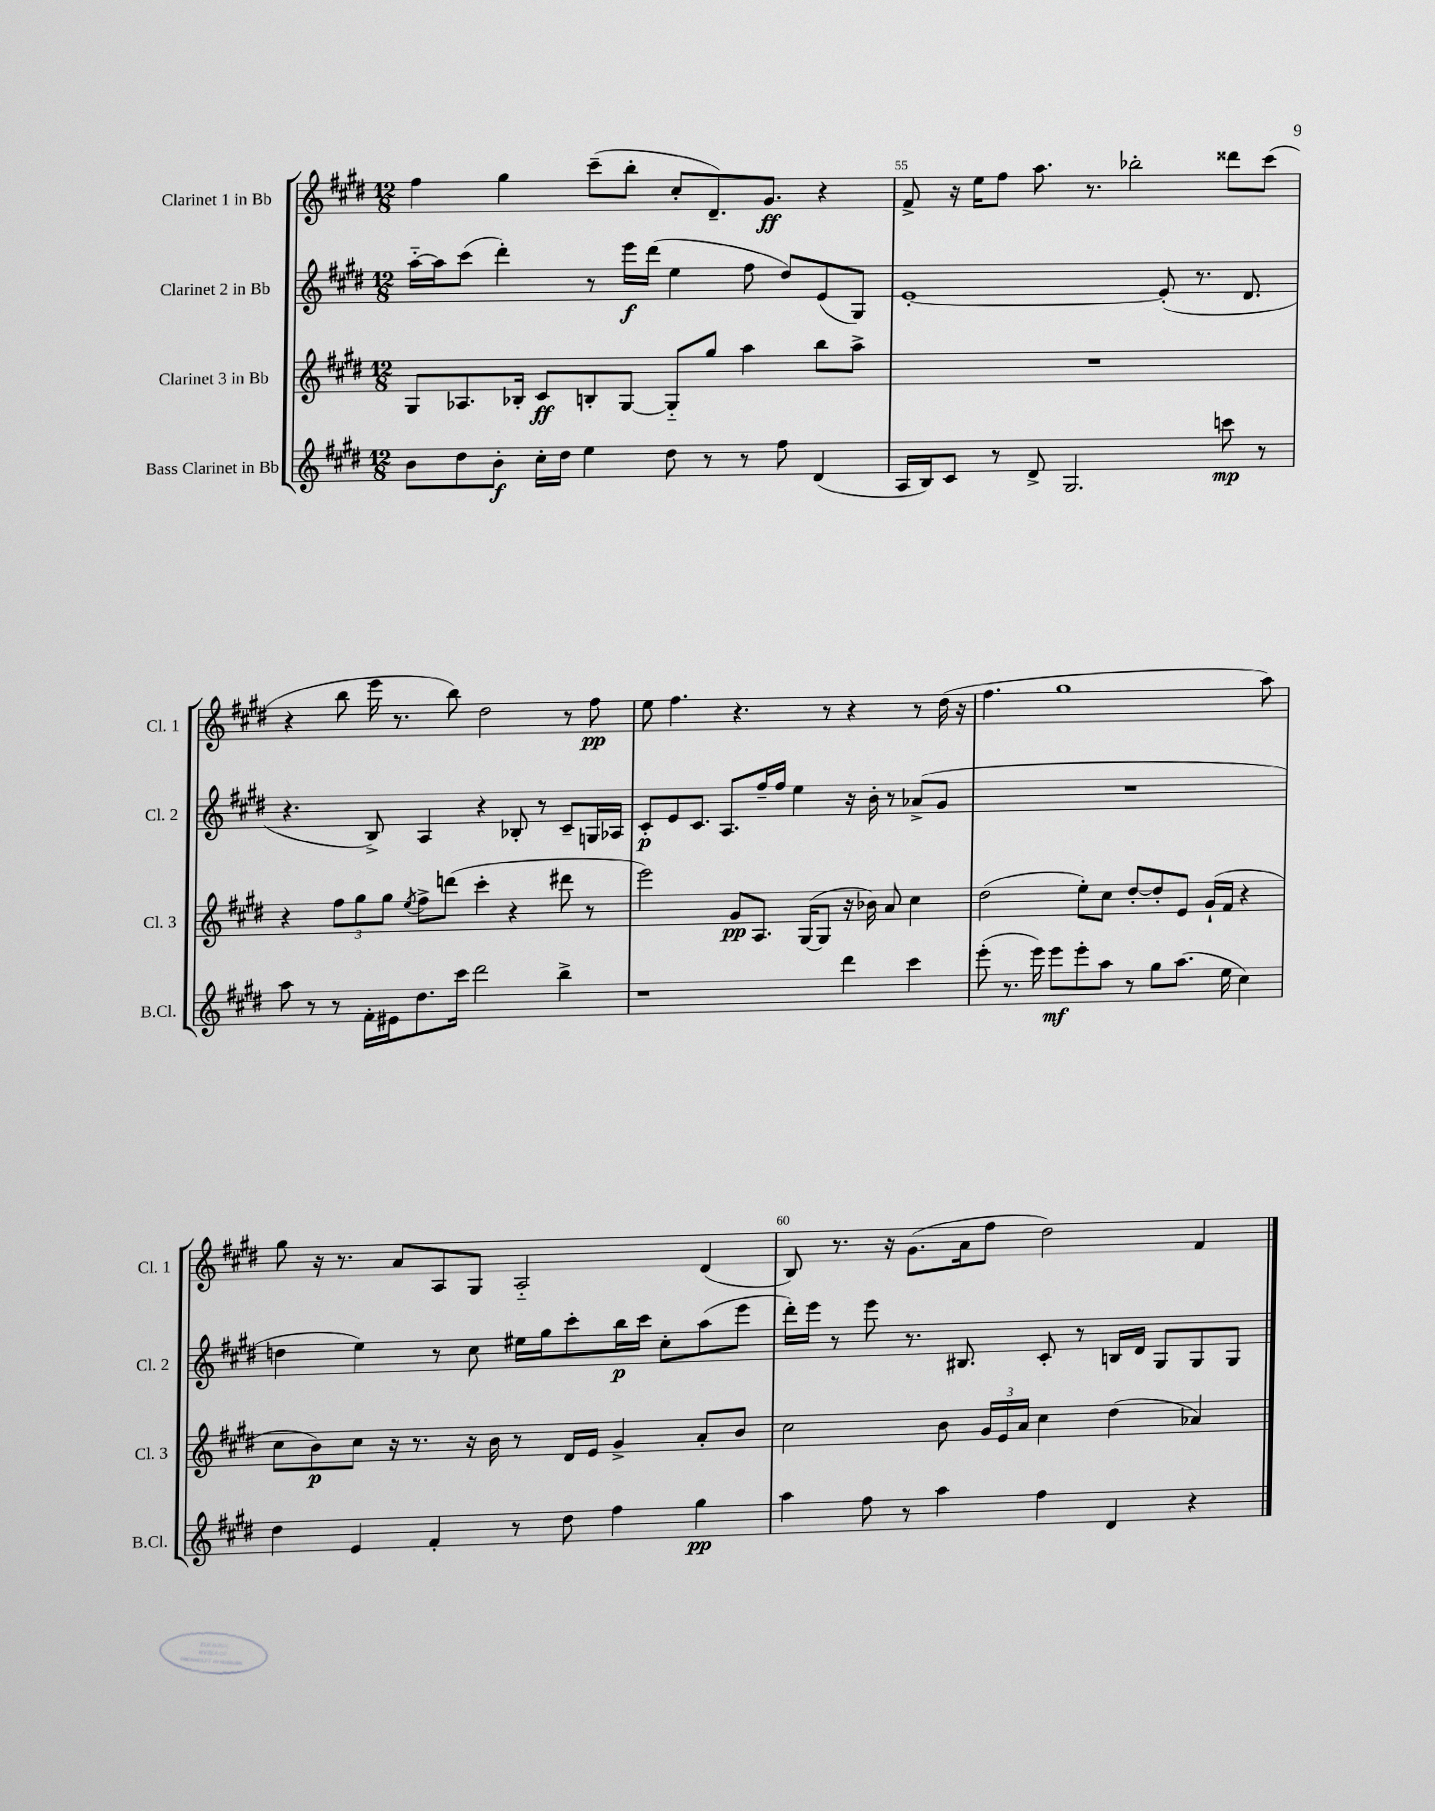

**kern	**dynam	**kern	**dynam	**kern	**dynam	**kern	**dynam
*part4	*part4	*part3	*part3	*part2	*part2	*part1	*part1
*staff4	*staff4	*staff3	*staff3	*staff2	*staff2	*staff1	*staff1
*I"Bass Clarinet in Bb	*	*I"Clarinet 3 in Bb	*	*I"Clarinet 2 in Bb	*	*I"Clarinet 1 in Bb	*
*I'B.Cl.	*	*I'Cl. 3	*	*I'Cl. 2	*	*I'Cl. 1	*
*clefG2	*	*clefG2	*	*clefG2	*	*clefG2	*
*k[f#c#g#d#]	*	*k[f#c#g#d#]	*	*k[f#c#g#d#]	*	*k[f#c#g#d#]	*
*M12/8	*	*M12/8	*	*M12/8	*	*M12/8	*
=54	=54	=54	=54	=54	=54	=54	=54
8b\L	.	8G#/L	.	[16aa\LL	.	4ff#\	.
.	.	.	.	16aa\J]	.	.	.
8dd#\	.	8.A-X/	.	(8ccc#\J	.	.	.
8b'\J	f	.	.	4ddd#'\)	.	4gg#\	.
.	.	16B-X'/Jk	.	.	.	.	.
16cc#'\LL	.	8c#/L	ff	.	.	.	.
16dd#\JJ	.	.	.	.	.	.	.
4ee\	.	8Bn'/	.	8r	.	(8ccc#~\L	.
.	.	[8G#/J	.	16eee\LL	f	8bb'\J	.
.	.	.	.	(16ddd#\JJ	.	.	.
8dd#\	.	8G#/L]	.	4ee\	.	8cc#'/L	.
8r	.	8gg#/J	.	.	.	8.d#~/)	.
8r	.	4aa\	.	8ff#\	.	.	.
.	.	.	.	.	.	8.g#/J	ff
8ff#\	.	.	.	8dd#/L)	.	.	.
(4d#/	.	8bb\L	.	(8e/	.	4r	.
.	.	8aa^\J	.	8G#/J)	.	.	.
=55	=55	=55	=55	=55	=55	=55	=55
16A/LL	.	1.r	.	[1e'	.	8f#^/	.
16B/J)	.	.	.	.	.	.	.
8c#/J	.	.	.	.	.	16r	.
.	.	.	.	.	.	16ee\KL	.
8r	.	.	.	.	.	8ff#\J	.
8d#^/	.	.	.	.	.	8.aa\	.
2.G#/	.	.	.	.	.	.	.
.	.	.	.	.	.	8.r	.
.	.	.	.	.	.	2bb-X'\	.
.	.	.	.	(8e'/]	.	.	.
.	.	.	.	8.r	.	.	.
8cccn\	mp	.	.	.	.	8ddd##X\L	.
.	.	.	.	8.d#/	.	.	.
8r	.	.	.	.	.	(8ccc#\J	.
!!LO:LB:g=z
=56	=56	=56	=56	=56	=56	=56	=56
8aa\	.	4r	.	4.r	.	4r	.
8r	.	.	.	.	.	.	.
8r	.	12ff#\L	.	.	.	8bb\	.
.	.	12gg#\	.	.	.	.	.
16f#'\LL	.	.	.	8B^/)	.	16eee\	.
.	.	12gg#\J	.	.	.	.	.
16e#X\J	.	.	.	.	.	8.r	.
.	.	8qee/	.	.	.	.	.
8.dd#\	.	8ff#^\L	.	4A/	.	.	.
.	.	(8dddn\J	.	.	.	8bb\)	.
16ccc#\Jk	.	.	.	.	.	.	.
2ddd#\	.	4ccc#'\	.	4r	.	2dd#\	.
.	.	4r	.	8B-X'/	.	.	.
.	.	.	.	8r	.	.	.
4bb^\	.	8ddd#X\	.	8c#~/L	.	8r	.
.	.	8r	.	16Gn/L	.	8ff#\	pp
.	.	.	.	16A-X/JJ	.	.	.
=57	=57	=57	=57	=57	=57	=57	=57
1r	.	2eee\)	.	8c#'/L	p	8ee\	.
.	.	.	.	8e/	.	4.ff#\	.
.	.	.	.	8.c#/J	.	.	.
.	.	.	.	8.A/L	.	.	.
.	.	8g#/L	pp	.	.	4.r	.
.	.	8.A/J	.	16ff#~/L	.	.	.
.	.	.	.	16ff#/JJ	.	.	.
.	.	.	.	4ee\	.	.	.
.	.	([16G#/KL	.	.	.	.	.
.	.	8G#/J]	.	.	.	8r	.
4ddd#\	.	16r	.	16r	.	4r	.
.	.	16b-X\)	.	16b'\	.	.	.
.	.	8a/	.	8r	.	.	.
4ccc#\	.	4cc#\	.	(8a-X^/L	.	8r	.
.	.	.	.	8g#/J	.	(16dd#\	.
.	.	.	.	.	.	16r	.
=58	=58	=58	=58	=58	=58	=58	=58
(8eee'\	.	(2dd#\	.	1.r	.	4.ff#\	.
8.r	.	.	.	.	.	.	.
16eee\)	.	.	.	.	.	.	.
8eee\L	mf	.	.	.	.	1gg#	.
8eee'\	.	8ee'\L)	.	.	.	.	.
8aa\J	.	8cc#\J	.	.	.	.	.
8r	.	[8dd#'/L	.	.	.	.	.
8gg#\L	.	8dd#'/]	.	.	.	.	.
(8.aa\J	.	8e/J	.	.	.	.	.
.	.	(16g#`/LL	.	.	.	.	.
16ee\	.	16f#/JJ	.	.	.	.	.
4cc#\)	.	4r	.	.	.	.	.
.	.	.	.	.	.	8aa\)	.
!!LO:LB:g=z
=59	=59	=59	=59	=59	=59	=59	=59
4dd#\	.	8cc#\L	.	4ddn\	.	8gg#\	.
.	.	8b\)	p	.	.	16r	.
.	.	.	.	.	.	8.r	.
4e/	.	8cc#\J	.	4ee\)	.	.	.
.	.	16r	.	.	.	8a/L	.
.	.	8.r	.	.	.	.	.
4f#'/	.	.	.	8r	.	8A/	.
.	.	16r	.	8cc#\	.	8G#/J	.
.	.	16b\	.	.	.	.	.
8r	.	8r	.	16ee#X\LL	.	2A/	.
.	.	.	.	16gg#\J	.	.	.
8dd#\	.	16d#/LL	.	8ccc#'\	.	.	.
.	.	16e/JJ	.	.	.	.	.
4ff#\	.	4g#^/	.	16bb\L	p	.	.
.	.	.	.	16ccc#\JJ	.	.	.
.	.	.	.	8cc#'\L	.	.	.
4gg#\	pp	8a'/L	.	(8aa\	.	(4d#/	.
.	.	8b/J	.	8eee\J	.	.	.
=60	=60	=60	=60	=60	=60	=60	=60
4aa\	.	2cc#\	.	16ddd#'\LL)	.	8B/)	.
.	.	.	.	16eee\JJ	.	.	.
.	.	.	.	8r	.	8.r	.
8ff#\	.	.	.	8eee\	.	.	.
.	.	.	.	.	.	16r	.
8r	.	.	.	8.r	.	(8.g#\L	.
4aa\	.	8b\	.	.	.	.	.
.	.	.	.	8.B#X/	.	16a\k	.
.	.	24g#/LL	.	.	.	8ff#\J	.
.	.	24e/	.	.	.	.	.
.	.	24a/JJ	.	.	.	.	.
4ff#\	.	4cc#\	.	8c#'/	.	2dd#\)	.
.	.	.	.	8r	.	.	.
4d#/	.	(4dd#\	.	16Bn/LL	.	.	.
.	.	.	.	16d#/JJ	.	.	.
.	.	.	.	8G#/L	.	.	.
4r	.	4a-X/)	.	8G#/	.	4f#/	.
.	.	.	.	8G#/J	.	.	.
==	==	==	==	==	==	==	==
*-	*-	*-	*-	*-	*-	*-	*-
